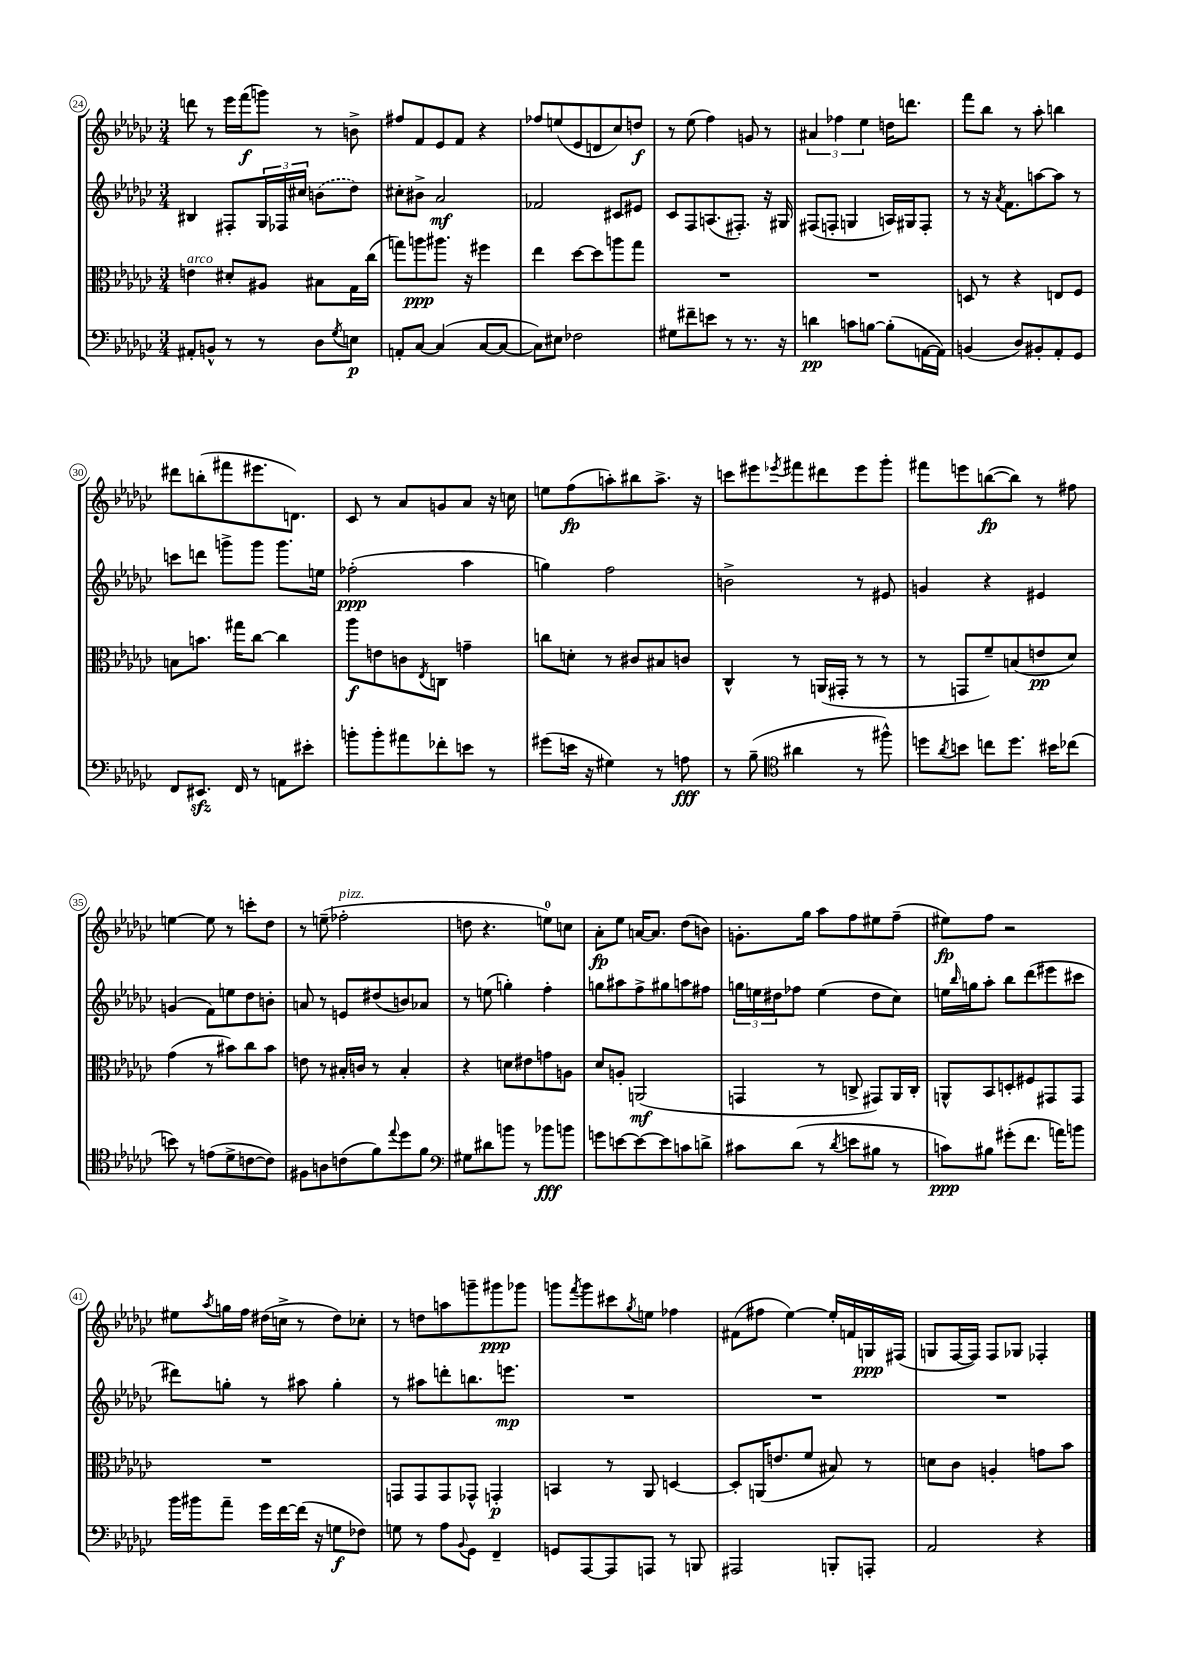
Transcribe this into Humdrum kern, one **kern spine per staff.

**kern	**kern	**kern	**kern
*staff4	*staff3	*staff2	*staff1
*clefF4	*clefC3	*clefG2	*clefG2
*k[b-e-a-d-g-c-]	*k[b-e-a-d-g-c-]	*k[b-e-a-d-g-c-]	*k[b-e-a-d-g-c-]
*M3/4	*M3/4	*M3/4	*M3/4
8AA#'	4e	4B#	8ddd
8BB^^	.	.	8r
8r	8d#'	8F#'	16eee-
.	.	.	(16fff
8r	8A#	24G-	8ggg)
.	.	24F-	.
.	.	24cc#	.
8D-	8B#	(8b	8r
8qG-	.	.	.
8E	16G-	8dd-)	8b^
.	(16cc-	.	.
=	=	=	=
8AA'	8gg)	8cc#'	8ff#
[8C-	8aa	8b#^	8f
(4C-]	8.aa#	2a-	8e-
.	.	.	8f
.	16r	.	.
[8C-	4ff#	.	4r
8C-_	.	.	.
=	=	=	=
8C-])	4ee-	2f-	8ff-
8E#	.	.	(8ee
2F-	[8dd-	.	8e-
.	8dd-]	.	8d
.	8aa	8c#	8cc-)
.	8gg-	8e#	8dd
=	=	=	=
8G#	2.r	8c-	8r
8f#~	.	8F	(8ee-
8e	.	(8.A	4ff)
8r	.	.	.
.	.	8.F#')	.
8.r	.	.	8g
.	.	16r	8r
16r	.	16G#	.
=	=	=	=
4d	2.r	(8F#	6a#
.	.	8F'	.
.	.	.	6ff-
8c	.	4G	.
.	.	.	6ee-
[8B	.	.	.
(8B']	.	16A)	16dd
.	.	16G#	8.ddd
[16AA	.	8F'	.
16AA])	.	.	.
=	=	=	=
(4BB	8D	8r	8fff
.	8r	16r	8bb-
.	.	8qa-	.
.	.	8.f	.
8D-)	4r	.	8r
8BB#'	.	[8aa	8aa-'
8AA-'	8E	8aa]	4bb
8GG-	8F	8r	.
=	=	=	=
8FF	8B	8ccc	8ddd#
8.EE#	8.b	8ddd	(8bb'
.	.	8ggg^	8fff#
16FF	16gg#	.	.
8r	[8cc-	8ggg	8.eee#
8AA	4cc-]	8.ggg	.
.	.	.	8.d)
8e#'	.	.	.
.	.	16ee	.
=	=	=	=
8b'	8aa-	(2ff-'	8c-
8b'	8e	.	8r
8a#	8c	.	8a-
.	8qE-	.	.
8f-'	8C	.	8g
8e	4g~	4aa-	8a-
8r	.	.	16r
.	.	.	16cc
=	=	=	=
(8g#	8cc	4gg)	8ee
16e	8d'	.	(8ff
16r	.	.	.
4G#)	8r	2ff	8aa')
.	8c#	.	8bb#
8r	8B#	.	8.aa^
8A	8c	.	.
.	.	.	16r
=	=	=	=
8r	4C-^^	2b^	8ccc
(8B-~	.	.	8eee#
*clefC4	*	*	*
.	.	.	8qeee-
4a#	8r	.	8fff#
.	(16AA	.	8ddd#
.	16GG#'	.	.
8r	8r	8r	8eee-
8ff#^^)	8r	8e#	8ggg-'
=	=	=	=
8dd	8r	4g	8fff#
8qa-	.	.	.
8b	8GG	.	8eee
8cc	8f~)	4r	([8bb
8.dd	(8B	.	8bb])
.	8e	4e#	8r
16b#	.	.	.
(8cc-	8d-)	.	8ff#
=	=	=	=
8b)	(4g-	(4g	[4ee
8r	.	.	.
(8e	8r	8f)	8ee]
8d-^	8b#)	8ee	8r
[8c	8cc-	8dd-	8ccc'
8c])	8b#	8b'	8dd-
=	=	=	=
8F#	8e	8a	8r
8A	8r	8r	(8ee~
(8c	16B#'	8e	2ff-'
.	16c	.	.
8f)	8r	(8dd#	.
8qqee-	.	.	.
8dd-	4B#'	8b)	.
8f	.	8a-	.
=	=	=	=
*clefF4	*	*	*
8G#	4r	8r	8dd
8d#	.	(8ee	4.r
8b	8d	4gg')	.
8r	8e#	.	.
8b-	8g	4ff'	8ee)
8b	8A	.	8cc
=	=	=	=
8g	8d-	8gg	8a-'
[8e	8A'	8aa#	8ee-
8e_	(2AA	8ff^	[16a
.	.	.	8.a]
8e]	.	8gg#	.
8c	.	8aa	(8dd-
8d^	.	8ff#	8b)
=	=	=	=
8c#	4GG	24gg	8.g'
.	.	24ee	.
.	.	24dd#	.
(8d-	.	8ff-	.
.	.	.	16gg-
8r	8r	(4ee	8aa-
8qd-	.	.	.
8e	8C^	.	8ff
8B#	8GG#)	8dd#	8ee#
8r	16AA-	8cc-)	(8ff~
.	16C'	.	.
=	=	=	=
8c)	8AA^^	16ee	8ee#)
.	.	16qqbb-	.
.	.	16gg	.
8B#	8BB-	8aa-'	8ff
(8g#'	8D'	8bb-	2r
8.f	8F#	(8ddd-	.
.	8GG#	8eee#	.
16a)	.	.	.
8b	8GG#	8ccc#	.
=	=	=	=
16b-	2.r	8ddd#)	8ee#
16b#	.	.	.
.	.	.	8qaa-
8a-~	.	8gg'	16gg
.	.	.	16ff
16g-	.	8r	(16dd#
[16f	.	.	16cc^
(16f]	.	8aa#	8r
16r	.	.	.
8G	.	4gg'	8dd#)
8F-)	.	.	8cc-'
=	=	=	=
8G	8GG	8r	8r
8r	8GG	8aa#	8dd
8A-	8GG	8ddd'	8aa
8qqBB-	.	.	.
8GG-	8GG-^^	8.bb	8ggg~
4FF~	4GG'	.	8ggg#
.	.	8.eee	.
.	.	.	8ggg-
=	=	=	=
8GG	4BB	2.r	8ggg
.	.	.	8qfff
[8AAA-	.	.	8ggg
8AAA-]	8r	.	8ccc#
.	.	.	8qgg-
8AAA	8AA-	.	8ee
8r	[4D	.	4ff-
8BBB	.	.	.
=	=	=	=
2AAA#	8D']	2.r	(8f#
.	(16AA	.	8ff#
.	8.e	.	.
.	.	.	[4ee-)
.	8f	.	.
8BBB'	8B#)	.	16ee-']
.	.	.	16f
8AAA'	8r	.	16G
.	.	.	(16F#
=	=	=	=
2AA-	8d	2.r	8G
.	8c-	.	[16F
.	.	.	16F])
.	4A'	.	8F
.	.	.	8G-
4r	8g	.	4F-'
.	8b-	.	.
==	==	==	==
*-	*-	*-	*-
